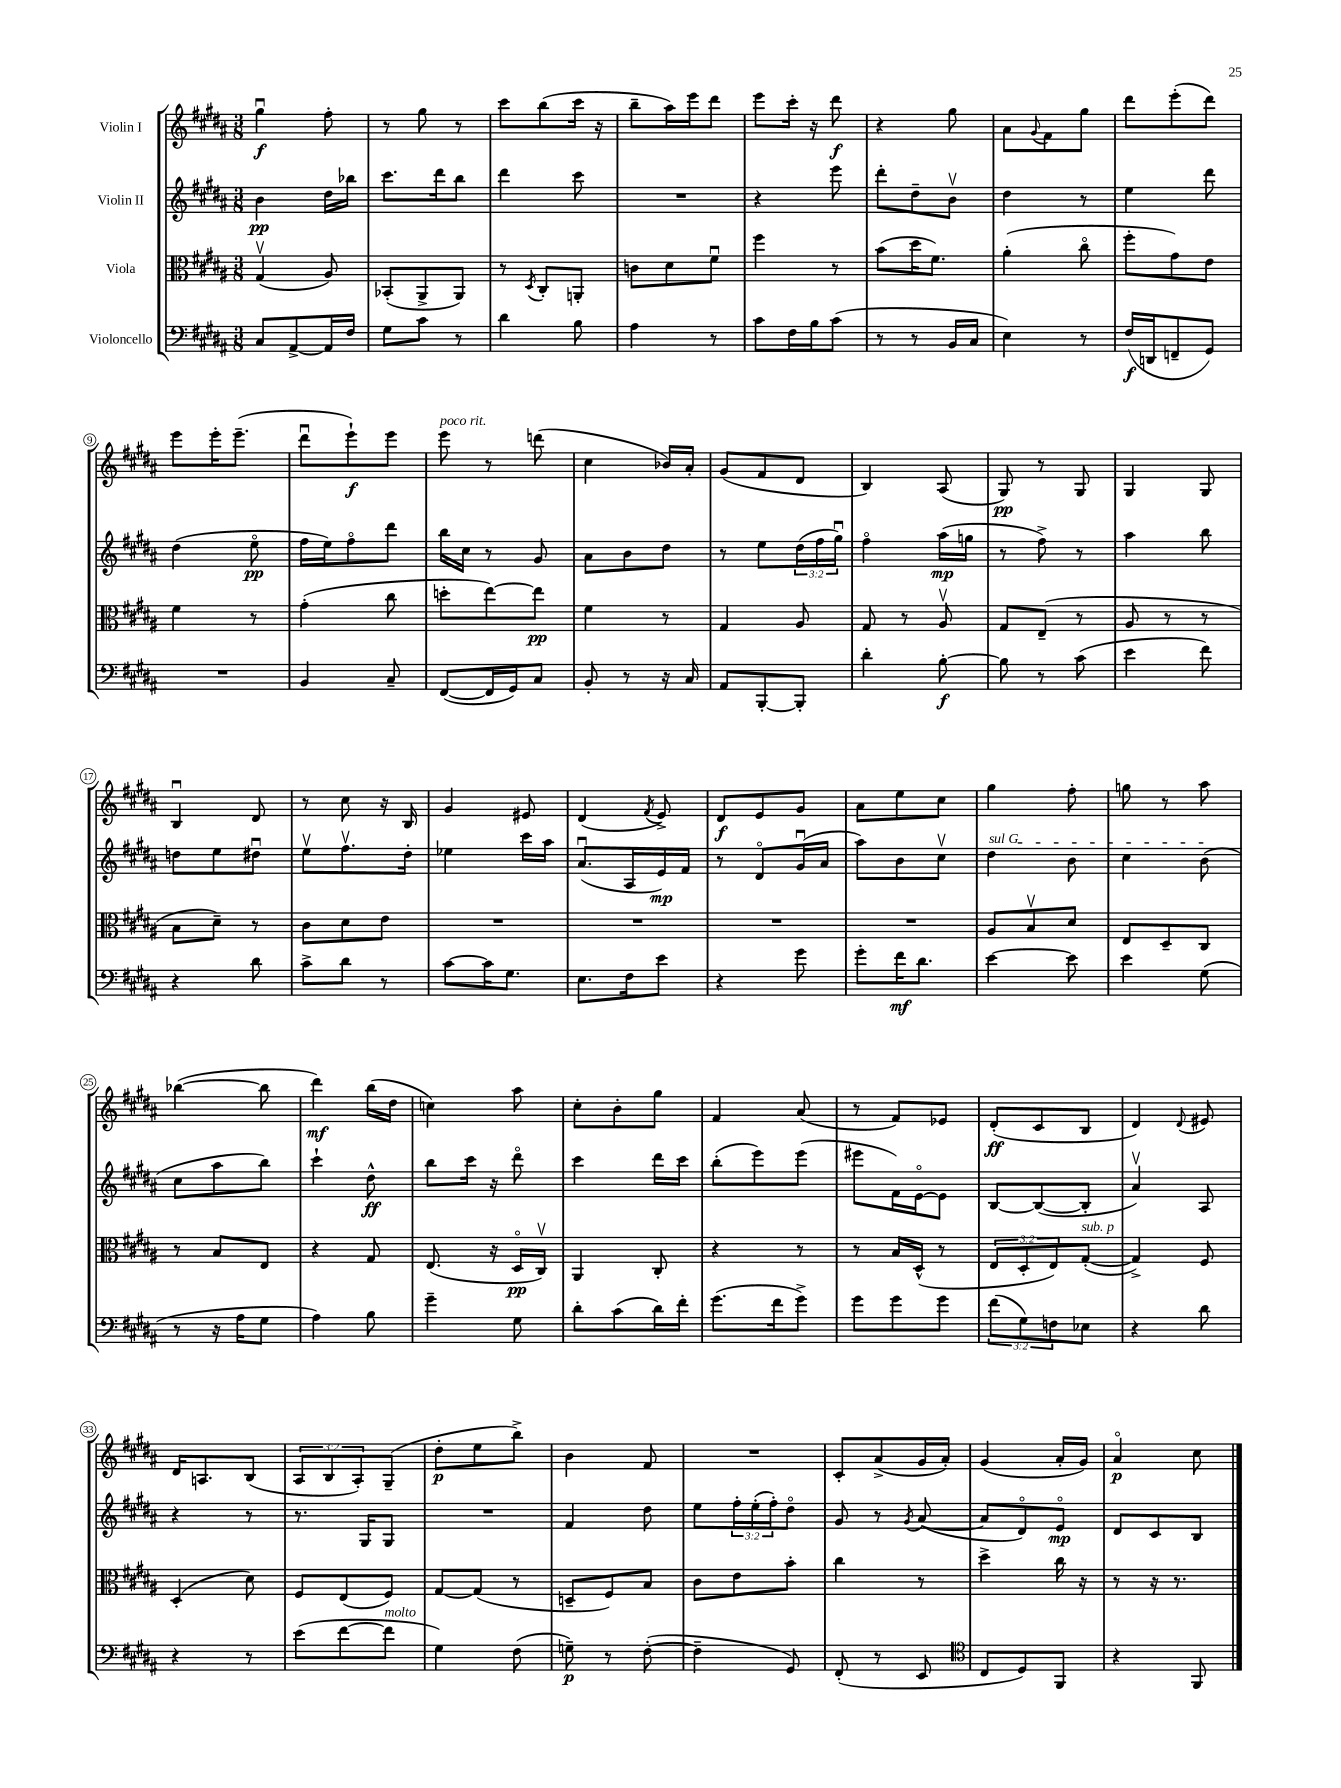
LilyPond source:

<<
\new StaffGroup <<
\new Staff = "s0" \with { instrumentName = "Violin I" } {
    \clef treble \key b \major \numericTimeSignature \time 3/8 \override Staff.TupletNumber.text = #tuplet-number::calc-fraction-text
    gis''4\downbow\f fis''8-. |
    r8 gis''8 r8 |
    cis'''8 b''8( cis'''16 r16 |
    b''8-- ais''16) e'''16 dis'''8 |
    e'''8 cis'''16-. r16 dis'''8\f |
    r4 gis''8 |
    ais'8 \appoggiatura { gis'8 } fis'8 gis''8 |
    dis'''8 e'''8-.( dis'''8) |
    e'''8 e'''16-. e'''8.--( |
    dis'''8\downbow e'''8-!\f) e'''8 |
    e'''8^\markup { \italic "poco rit." } r8 d'''8( |
    cis''4 bes'16) ais'16-. |
    gis'8( fis'8 dis'8 |
    b4) ais8( |
    gis8\pp) r8 gis8 |
    gis4 gis8 |
    b4\downbow dis'8 |
    r8 cis''8 r16 b16 |
    gis'4 eis'8 |
    dis'4( \acciaccatura { fis'8 } e'8->) |
    dis'8\f e'8 gis'8 |
    ais'8 e''8 cis''8 |
    gis''4 fis''8-. |
    g''8 r8 ais''8 |
    bes''4~( bes''8 |
    dis'''4\mf) b''16( dis''16 |
    c''4) ais''8 |
    cis''8-. b'8-. gis''8 |
    fis'4 ais'8( |
    r8 fis'8) ees'8 |
    dis'8-.\ff( cis'8 b8 |
    dis'4) \appoggiatura { dis'8 } eis'8 |
    dis'16 a8. b8( |
    \tuplet 3/2 { ais8 b8 ais8-.) } gis8--( |
    dis''8-.\p e''8 b''8->) |
    b'4 fis'8 |
    R4. |
    cis'8-. ais'8->( gis'16 ais'16-.) |
    gis'4( ais'16-. gis'16) |
    ais'4\flageolet\p cis''8 \bar "|." |
}
\new Staff = "s1" \with { instrumentName = "Violin II" } {
    \clef treble \key b \major \numericTimeSignature \time 3/8 \override Staff.TupletNumber.text = #tuplet-number::calc-fraction-text
    b'4\pp dis''16 bes''16 |
    cis'''8. dis'''16 b''8 |
    dis'''4 cis'''8 |
    R4. |
    r4 e'''8 |
    dis'''8-. dis''8-- b'8\upbow |
    dis''4 r8 |
    e''4 dis'''8 |
    dis''4( e''8\flageolet\pp |
    fis''16 e''16) fis''8\flageolet dis'''8 |
    b''16 cis''16 r8 gis'8 |
    ais'8 b'8 dis''8 |
    r8 e''8 \tuplet 3/2 { dis''16( fis''16 gis''16\downbow) } |
    fis''4\flageolet ais''16\mp( g''16 |
    r8 fis''8->) r8 |
    ais''4 b''8 |
    d''8 e''8 dis''8\downbow |
    e''8\upbow fis''8.\upbow dis''16-. |
    ees''4 cis'''16 ais''16 |
    ais'8.\downbow( ais16 e'16\mp) fis'16 |
    r8 dis'8\flageolet gis'16\downbow( ais'16 |
    ais''8) b'8 cis''8\upbow |
    \once \override TextSpanner.bound-details.left.text = \markup { \italic "sul G" } dis''4\startTextSpan b'8 |
    cis''4 b'8\stopTextSpan( |
    cis''8 ais''8 b''8) |
    cis'''4-! dis''8-^\ff |
    b''8 cis'''16 r16 dis'''8\flageolet |
    cis'''4 dis'''16 cis'''16 |
    b''8-.( e'''8) e'''8( |
    eis'''8 fis'16) e'16~\flageolet e'8 |
    b8~ b8~( b8-. |
    ais'4\upbow) ais8 |
    r4 r8 |
    r8. gis16 gis8 |
    R4. |
    fis'4 dis''8 |
    e''8 \tuplet 3/2 { fis''16-. e''16-.( fis''16-.) } dis''8\flageolet |
    gis'8 r8 \acciaccatura { gis'8 } ais'8~( |
    ais'8 dis'8\flageolet) e'8\flageolet\mp |
    dis'8 cis'8 b8 \bar "|." |
}
\new Staff = "s2" \with { instrumentName = "Viola" } {
    \clef alto \key b \major \numericTimeSignature \time 3/8 \override Staff.TupletNumber.text = #tuplet-number::calc-fraction-text
    gis4\upbow( ais8) |
    bes,8-.( ais,8-> ais,8) |
    r8 \acciaccatura { dis8 } cis8-. a,8-. |
    c'8 dis'8 fis'8\downbow |
    fis''4 r8 |
    b'8( dis''16 fis'8.) |
    ais'4-.( cis''8\flageolet |
    fis''8-. gis'8) e'8 |
    fis'4 r8 |
    gis'4-.( cis''8 |
    d''8-. e''8~) e''8\pp |
    fis'4 r8 |
    gis4 ais8 |
    gis8 r8 ais8\upbow |
    gis8 e8--( r8 |
    ais8 r8 r8 |
    b8 dis'8--) r8 |
    cis'8 dis'8 e'8 |
    R4. |
    R4. |
    R4. |
    R4. |
    ais8 b8\upbow dis'8 |
    e8 dis8-- cis8 |
    r8 b8 e8 |
    r4 gis8 |
    e8.( r16 dis16\flageolet\pp cis16\upbow) |
    ais,4 cis8-. |
    r4 r8 |
    r8 b16 dis16-^( r8 |
    \tuplet 3/2 { e8 dis8-. e8) } gis8~-.^\markup { \italic "sub. p" }( |
    gis4->) fis8 |
    dis4-.( dis'8) |
    fis8 e8( fis8) |
    gis8~ gis8( r8 |
    d8-- fis8) b8 |
    cis'8 e'8 b'8-. |
    cis''4 r8 |
    dis''4-> cis''16 r16 |
    r8 r16 r8. \bar "|." |
}
\new Staff = "s3" \with { instrumentName = "Violoncello" } {
    \clef bass \key b \major \numericTimeSignature \time 3/8 \override Staff.TupletNumber.text = #tuplet-number::calc-fraction-text
    cis8 ais,8~-> ais,16 fis16 |
    gis8 cis'8 r8 |
    dis'4 b8 |
    ais4 r8 |
    cis'8 fis16 b16 cis'8( |
    r8 r8 b,16 cis16 |
    e4) r8 |
    fis16\f( d,16 f,8-- gis,8) |
    R4. |
    b,4 cis8-- |
    fis,8~( fis,16 gis,16) cis8 |
    b,8-. r8 r16 cis16 |
    ais,8 b,,8~-. b,,8-. |
    dis'4-. b8~-.\f |
    b8 r8 cis'8( |
    e'4 fis'8) |
    r4 dis'8 |
    cis'8-> dis'8 r8 |
    cis'8~ cis'16 gis8. |
    e8. fis16 e'8 |
    r4 gis'8 |
    gis'8-. fis'16\mf dis'8. |
    e'4~ e'8 |
    e'4 gis8( |
    r8 r16 ais16 gis8 |
    ais4) b8 |
    gis'4-- gis8 |
    dis'8-. cis'8( dis'16) fis'16-. |
    gis'8.( fis'16 gis'8->) |
    gis'8 gis'8 gis'8 |
    \tuplet 3/2 { fis'8( gis8) f8 } ees8 |
    r4 dis'8 |
    r4 r8 |
    e'8( fis'8~ fis'8^\markup { \italic "molto" } |
    gis4) fis8( |
    g8--\p) r8 fis8~-.( |
    fis4-- gis,8) |
    fis,8-.( r8 e,8 |
    \clef tenor cis8 dis8) fis,8 |
    r4 fis,8 \bar "|." |
}
>>
>>
\layout { \context { \Score \override BarNumber.stencil = #(make-stencil-circler 0.1 0.3 ly:text-interface::print) } }
